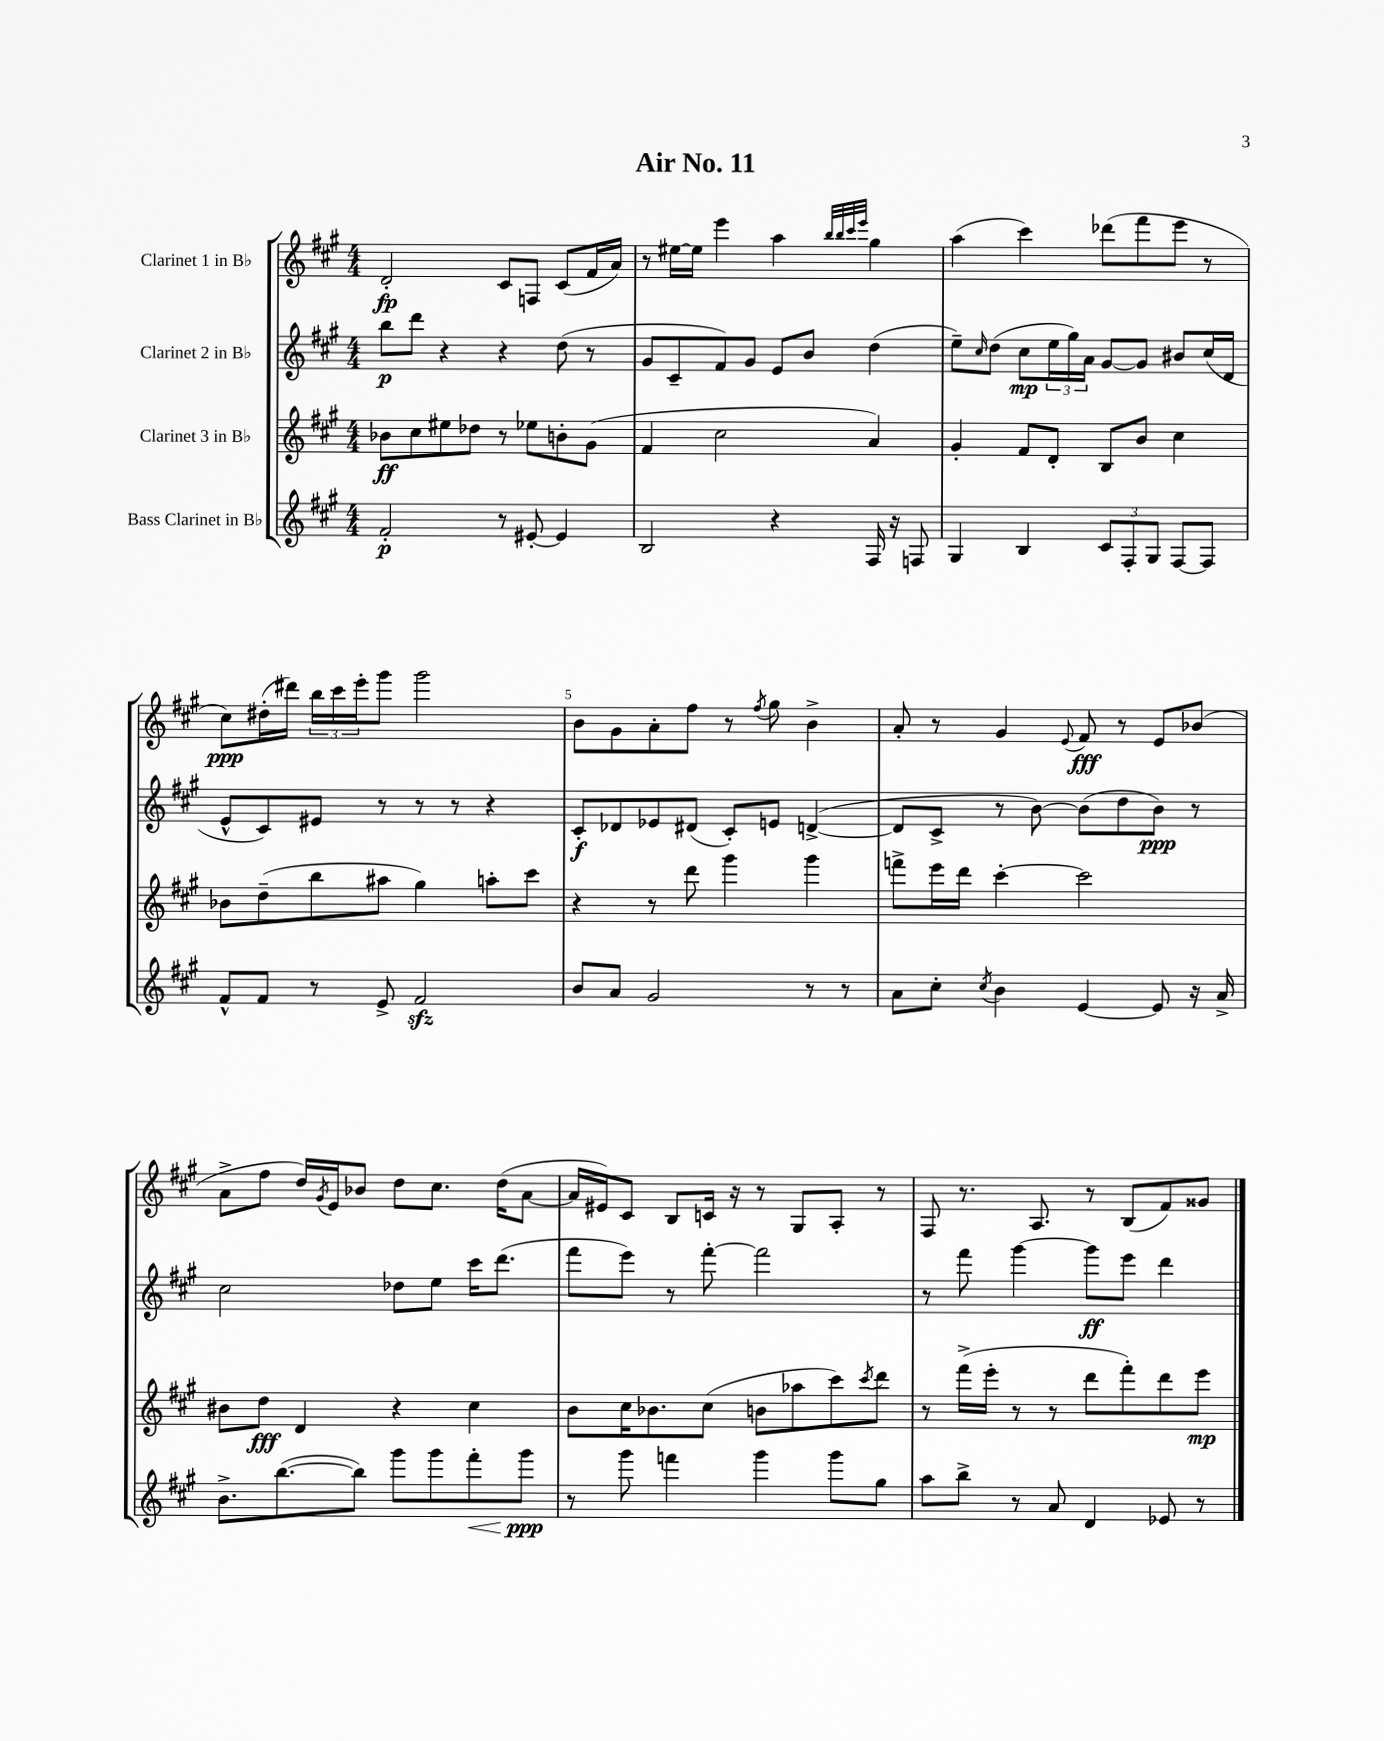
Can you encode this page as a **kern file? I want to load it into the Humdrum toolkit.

**kern	**kern	**kern	**kern
*staff4	*staff3	*staff2	*staff1
*clefG2	*clefG2	*clefG2	*clefG2
*k[f#c#g#]	*k[f#c#g#]	*k[f#c#g#]	*k[f#c#g#]
*M4/4	*M4/4	*M4/4	*M4/4
2f#'	8b-	8bb	2d'
.	8cc#	8ddd	.
.	8ee#	4r	.
.	8dd-	.	.
8r	8r	4r	8c#
[8e#'	8ee-	.	8F
4e#]	8b'	(8dd	(8c#
.	(8g#	8r	16f#
.	.	.	16a)
=	=	=	=
2B	4f#	8g#	8r
.	.	8c#~	[16ee#
.	.	.	16ee#]
.	2cc#	8f#)	4eee
.	.	8g#	.
4r	.	8e	4aa
.	.	8b	.
.	.	.	32qqbb
.	.	.	32qqbb
.	.	.	32qqccc#
.	.	.	32qqeee
16F#	4a)	(4dd	4gg#
16r	.	.	.
8F	.	.	.
=	=	=	=
4G#	4g#'	8ee~)	(4aa
.	.	16qqcc#	.
.	.	(8dd	.
4B	8f#	8cc#	4ccc#)
.	8d'	24ee	.
.	.	24gg#)	.
.	.	24a	.
12c#	8B	[8g#	(8ddd-
12F#'	.	.	.
.	8b	8g#]	8fff#
12G#	.	.	.
[8F#	4cc#	8b#	8eee
8F#]	.	(16cc#	8r
.	.	16d	.
=	=	=	=
8f#^^	8b-	8e^^	8cc#)
8f#	(8dd~	8c#)	(16dd#'
.	.	.	16ddd#)
8r	8bb	8e#	24bb
.	.	.	24ccc#
.	.	.	24eee'
8e^	8aa#	8r	8ggg#
2f#	4gg#)	8r	2ggg#
.	.	8r	.
.	8aa'	4r	.
.	8ccc#	.	.
=	=	=	=
8b	4r	8c#'	8b
8a	.	8d-	8g#
2g#	8r	8e-	8a'
.	8ddd	(8d#	8ff#
.	4ggg#	8c#')	8r
.	.	.	8qff#
.	.	8e	8gg#
8r	4ggg#	([4d^	4b^
8r	.	.	.
=	=	=	=
8a	8fff^	8d]	8a'
8cc#'	16eee	8c#^	8r
.	16ddd	.	.
8qcc#	.	.	.
4b	[4ccc#'	8r	4g#
.	.	[8b)	.
.	.	.	8qqe
[4e	2ccc#]	(8b]	8f#
.	.	8dd	8r
8e]	.	8b)	8e
16r	.	8r	(8b-
16a^	.	.	.
=	=	=	=
8.b^	8b#	2cc#	8a^
.	8dd	.	8ff#
([8.bb	.	.	.
.	4d	.	16dd)
.	.	.	8qg#
.	.	.	16e
8bb])	.	.	8b-
8ggg#	4r	8dd-	8dd
8ggg#	.	8ee	8.cc#
8fff#'	4cc#	16ccc#	.
.	.	(8.ddd	(16dd
8ggg#	.	.	[8a
=	=	=	=
8r	8b	8fff#	16a]
.	.	.	16e#)
8ggg#	16cc#	8eee)	8c#
.	8.b-	.	.
4fff	.	8r	8B
.	(8cc#	[8fff#'	16c
.	.	.	16r
4ggg#	8b	2fff#]	8r
.	8aa-	.	8G#
8ggg#	8ccc#)	.	8A'
.	8qccc#	.	.
8gg#	8ddd	.	8r
=	=	=	=
8aa	8r	8r	8F#
8bb^	(16fff#^	8fff#	8.r
.	16eee'	.	.
8r	8r	[4ggg#	.
.	.	.	8.A
8a	8r	.	.
4d	8ddd	8ggg#]	8r
.	8fff#')	8eee	(8B
8e-	8ddd	4ddd	8f#)
8r	8eee	.	8g##
==	==	==	==
*-	*-	*-	*-
